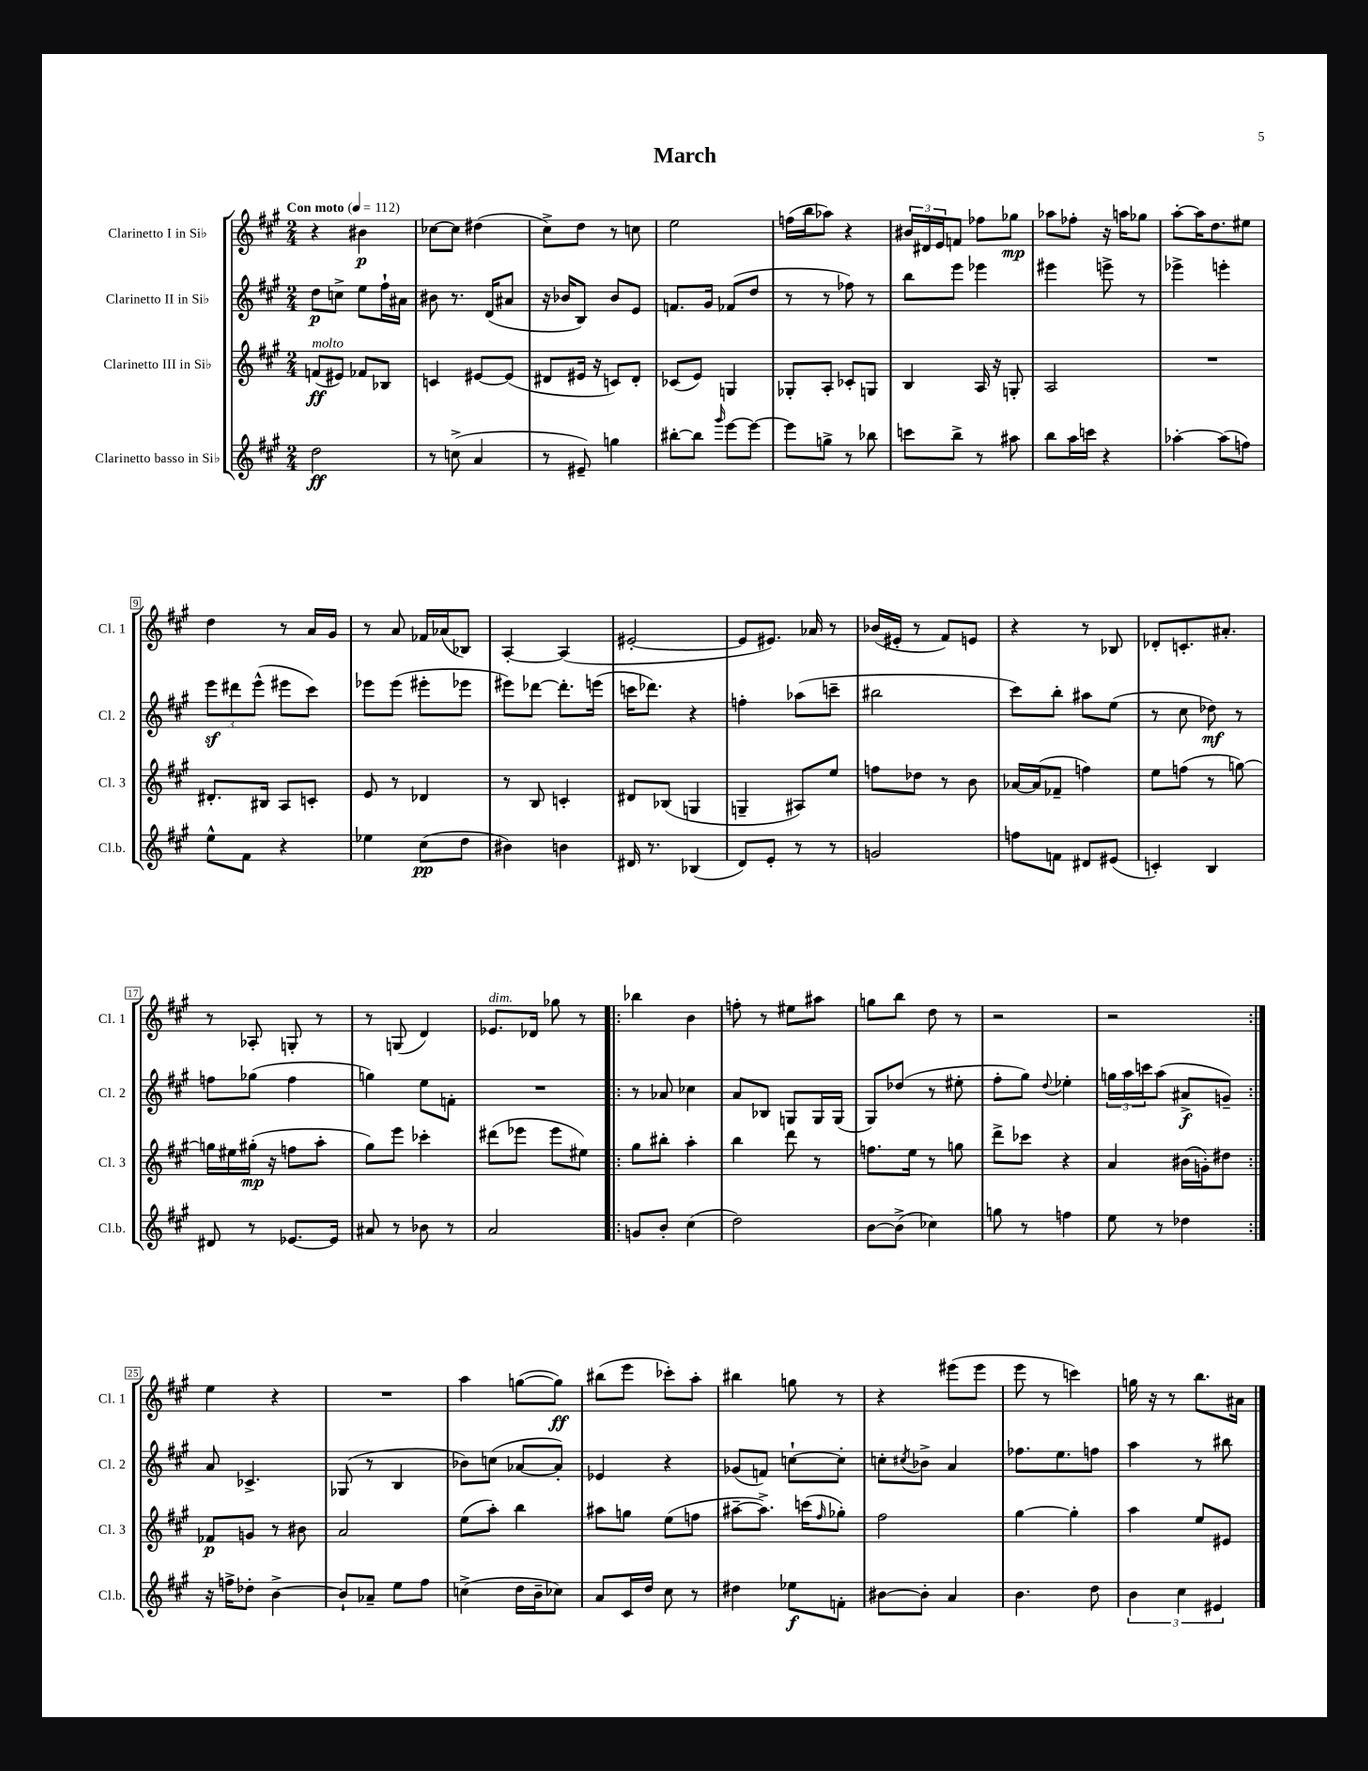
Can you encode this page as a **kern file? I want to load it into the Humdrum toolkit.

**kern	**dynam	**kern	**dynam	**kern	**dynam	**kern	**dynam
*part4	*part4	*part3	*part3	*part2	*part2	*part1	*part1
*staff4	*staff4	*staff3	*staff3	*staff2	*staff2	*staff1	*staff1
*I"Clarinetto basso in Si♭	*	*I"Clarinetto III in Si♭	*	*I"Clarinetto II in Si♭	*	*I"Clarinetto I in Si♭	*
*I'Cl.b.	*	*I'Cl. 3	*	*I'Cl. 2	*	*I'Cl. 1	*
*clefG2	*	*clefG2	*	*clefG2	*	*clefG2	*
*k[f#c#g#]	*	*k[f#c#g#]	*	*k[f#c#g#]	*	*k[f#c#g#]	*
*M2/4	*	*M2/4	*	*M2/4	*	*M2/4	*
*MM112	*	*MM112	*	*MM112	*	*MM112	*
=1	=1	=1	=1	=1	=1	=1	=1
!	!	!	!	!	!	!LO:TX:a:B:t=Con moto	!
!	!	!LO:TX:a:i:t=molto	!	!	!	!	!
2dd\	ff	(8fn/L	ff	8dd\L	p	4r	.
.	.	8e#X/J)	.	8ccn^\J	.	.	.
.	.	8f-X/L	.	8ee\L	.	4b#X\	p
.	.	8B-X/J	.	16ff#`\L	.	.	.
.	.	.	.	16a#X\JJ	.	.	.
=2	=2	=2	=2	=2	=2	=2	=2
8r	.	4cn/	.	8b#X\	.	[8cc-X\L	.
(8ccn^\	.	.	.	8.r	.	8cc-\J]	.
4a/	.	[8e#X/L	.	.	.	(4dd#X\	.
.	.	.	.	(16d/KL	.	.	.
.	.	(8e#/J]	.	8a#X/J	.	.	.
=3	=3	=3	=3	=3	=3	=3	=3
8r	.	8d#X/L	.	16r	.	8cc#^\L)	.
.	.	.	.	16b-X/KL	.	.	.
8e#X~/)	.	16e#X/Jk	.	8B/J)	.	8dd\J	.
.	.	16r	.	.	.	.	.
4ggn\	.	8cn/L)	.	8b-/L	.	8r	.
.	.	8d#'/J	.	8e/J	.	8ccn\	.
=4	=4	=4	=4	=4	=4	=4	=4
[8bb#X'\L	.	(8c-X/L	.	8.fn/L	.	2ee\	.
8bb#\J]	.	8e/J)	.	.	.	.	.
.	.	.	.	16g#/Jk	.	.	.
16qqggg#/	.	.	.	.	.	.	.
[8eee\L	.	4Gn/	.	(8f-X/L	.	.	.
8eee\J_	.	.	.	8dd/J	.	.	.
=5	=5	=5	=5	=5	=5	=5	=5
8eee\L]	.	8G-X'/L	.	8r	.	(16ffn\LL	.
.	.	.	.	.	.	16bb\J	.
8ggn^\J	.	8A'/J	.	8r	.	8aa-X\J)	.
8r	.	8c-X'/L	.	8ff-X\)	.	4r	.
8bb-X\	.	8Gn/J	.	8r	.	.	.
=6	=6	=6	=6	=6	=6	=6	=6
8cccn\L	.	4B/	.	8bb\L	.	24b#X/LL	.
.	.	.	.	.	.	24d#X/	.
.	.	.	.	.	.	24e/J	.
8bb^\J	.	.	.	8eee\J	.	8fn/J	.
8r	.	16A/	.	4eee-X\	.	8ff-X\L	.
.	.	16r	.	.	.	.	.
8aa#X\	.	8Gn'/	.	.	.	8gg-X\J	mp
=7	=7	=7	=7	=7	=7	=7	=7
8bb\L	.	2A/	.	4eee#X\	.	8aa-X\L	.
16aa\L	.	.	.	.	.	8ff-X'\J	.
16cccn\JJ	.	.	.	.	.	.	.
4r	.	.	.	8eeen^\	.	16r	.
.	.	.	.	.	.	16aan\KL	.
.	.	.	.	8r	.	8gg-X\J	.
=8	=8	=8	=8	=8	=8	=8	=8
[4aa-X'\	.	2r	.	4eee-X^\	.	[8aa'\L	.
.	.	.	.	.	.	16aa\K]	.
.	.	.	.	.	.	8.dd\	.
(8aa-\L]	.	.	.	4eeen'\	.	.	.
8ffn\J)	.	.	.	.	.	8ee#X\J	.
!!LO:LB:g=z
=9	=9	=9	=9	=9	=9	=9	=9
8ee^^\L	.	8.d#X'/L	.	12eeez\L	.	4dd\	.
.	.	.	.	12ddd#X\	.	.	.
8f#\J	.	.	.	.	.	.	.
.	.	.	.	(12eee^^\J	.	.	.
.	.	16B#X/Jk	.	.	.	.	.
4r	.	8A/L	.	8eee#X\L	.	8r	.
.	.	8cn'/J	.	8ccc#\J)	.	16a/LL	.
.	.	.	.	.	.	16g#/JJ	.
=10	=10	=10	=10	=10	=10	=10	=10
4ee-X\	.	8e/	.	8eee-X\L	.	8r	.
.	.	8r	.	(8eee-\J	.	8a/	.
(8cc#\L	pp	4d-X/	.	8eee#X'\L	.	16f-X/LL	.
.	.	.	.	.	.	(16a-X/J	.
8dd\J	.	.	.	8eee-X\J	.	8B-X/J)	.
=11	=11	=11	=11	=11	=11	=11	=11
4b#X\)	.	8r	.	8eee#X\L)	.	[4A'/	.
.	.	8B/	.	[8ddd-X\J	.	.	.
4bn\	.	4cn'/	.	8.ddd-'\L]	.	(4A/]	.
.	.	.	.	(16eeen\Jk	.	.	.
=12	=12	=12	=12	=12	=12	=12	=12
16d#X/	.	8d#X/L	.	16cccn\KL	.	[2e#X'/	.
8.r	.	.	.	8.ddd-X\J)	.	.	.
.	.	(8B-X/J	.	.	.	.	.
(4B-X/	.	4Gn/	.	4r	.	.	.
=13	=13	=13	=13	=13	=13	=13	=13
8d/L)	.	4Gn~/	.	4ffn'\	.	8e#/L]	.
8e'/J	.	.	.	.	.	8.e#X/J)	.
8r	.	8A#X/L)	.	(8aa-X\L	.	.	.
.	.	.	.	.	.	16a-X/	.
8r	.	8ee/J	.	8cccn~\J	.	8r	.
=14	=14	=14	=14	=14	=14	=14	=14
2gn/	.	8ffn\L	.	2bb#X\	.	(16b-X/LL	.
.	.	.	.	.	.	16e#X'/JJ	.
.	.	8dd-X\J	.	.	.	8r	.
.	.	8r	.	.	.	8f#/L)	.
.	.	8b\	.	.	.	8en/J	.
=15	=15	=15	=15	=15	=15	=15	=15
8ffn\L	.	[16a-X/LL	.	8ccc#\L)	.	4r	.
.	.	(16a-/J]	.	.	.	.	.
8fn\J	.	8f-X~/J	.	8bb'\J	.	.	.
8d#X/L	.	4ffn\)	.	8aa#X\L	.	8r	.
(8e#X/J	.	.	.	(8ee\J	.	8B-X/	.
=16	=16	=16	=16	=16	=16	=16	=16
4cn'/)	.	8ee\L	.	8r	.	8d-X'/L	.
.	.	(8ffn\J	.	8cc#\	.	8.cn'/	.
4B/	.	8r	.	8dd-X\)	mf	.	.
.	.	.	.	.	.	8.a#X'/J	.
.	.	[8ggn\)	.	8r	.	.	.
!!LO:LB:g=z
=17	=17	=17	=17	=17	=17	=17	=17
8d#X/	.	16ggn\LL]	.	8ffn\L	.	8r	.
.	.	16ee#X\	.	.	.	.	.
8r	.	(16gg#X'\JJ	mp	(8gg-X\J	.	8A-X'/	.
.	.	16r	.	.	.	.	.
[8.e-X/L	.	8ffn\L	.	4ff\	.	8Gn'/	.
.	.	8aa'\J	.	.	.	8r	.
16e-/Jk]	.	.	.	.	.	.	.
=18	=18	=18	=18	=18	=18	=18	=18
8a#X/	.	8gg#\L)	.	4ggn\)	.	8r	.
8r	.	8eee\J	.	.	.	(8Gn/	.
8b-X\	.	4ccc-X'\	.	8ee\L	.	4d/)	.
8r	.	.	.	8fn'\J	.	.	.
=19	=19	=19	=19	=19	=19	=19	=19
!	!	!	!	!	!	!LO:TX:a:i:t=dim.	!
2a/	.	(8ddd#X\L	.	2r	.	8.e-X/L	.
.	.	8eee-X\J	.	.	.	.	.
.	.	.	.	.	.	16d-X/Jk	.
.	.	8eee-\L	.	.	.	8gg-X\	.
.	.	8ee#X\J)	.	.	.	8r	.
=20!|:	=20!|:	=20!|:	=20!|:	=20!|:	=20!|:	=20!|:	=20!|:
8gn/L	.	8gg#\L	.	8r	.	4bb-X\	.
8b'/J	.	8bb#X'\J	.	8a-X/	.	.	.
(4cc#\	.	4aa'\	.	4cc-X\	.	4b\	.
=21	=21	=21	=21	=21	=21	=21	=21
2dd\)	.	4bb\	.	8a/L	.	8ffn'\	.
.	.	.	.	8B-X/J	.	8r	.
.	.	8ddd\	.	8Gn/L	.	8ee#X\L	.
.	.	8r	.	16G/L	.	8aa#X\J	.
.	.	.	.	(16G/JJ	.	.	.
=22	=22	=22	=22	=22	=22	=22	=22
[8b\L	.	8.ffn\L	.	8G#/L)	.	8ggn\L	.
(8b^\J]	.	.	.	(8dd-X/J	.	8bb\J	.
.	.	16ee\Jk	.	.	.	.	.
4cc-X\)	.	8r	.	8r	.	8dd\	.
.	.	8ggn\	.	8ee#X'\	.	8r	.
=23	=23	=23	=23	=23	=23	=23	=23
8ggn\	.	8ddd^\L	.	8ff#'\L	.	2r	.
8r	.	8ccc-X\J	.	8gg#\J)	.	.	.
.	.	.	.	8qqdd/	.	.	.
4ffn\	.	4r	.	4ee-X'\	.	.	.
=24	=24	=24	=24	=24	=24	=24	=24
8ee\	.	4a/	.	24ggn\LL	.	2r	.
.	.	.	.	24aa\	.	.	.
.	.	.	.	24cccn\J	.	.	.
8r	.	.	.	(8aa\J	.	.	.
4dd-X\	.	(16b#X\LL	.	8a#X^/L	f	.	.
.	.	16gn'\J)	.	.	.	.	.
.	.	8dd#X\J	.	8gn~/J)	.	.	.
!!LO:LB:g=z
=25:|!	=25:|!	=25:|!	=25:|!	=25:|!	=25:|!	=25:|!	=25:|!
16r	.	8f-X/L	p	8a/	.	4ee\	.
16ffn^\KL	.	.	.	.	.	.	.
8dd-X'\J	.	8gn/J	.	4.c-X^/	.	.	.
[4b^\	.	8r	.	.	.	4r	.
.	.	8b#X\	.	.	.	.	.
=26	=26	=26	=26	=26	=26	=26	=26
8b`/L]	.	2a/	.	(8G-X/	.	2r	.
8a-X~/J	.	.	.	8r	.	.	.
8ee\L	.	.	.	4B/	.	.	.
8ff#\J	.	.	.	.	.	.	.
=27	=27	=27	=27	=27	=27	=27	=27
(4ccn^\	.	(8ee\L	.	8b-X\L)	.	4aa\	.
.	.	8aa'\J)	.	(8ccn\J	.	.	.
16dd\LL	.	4bb\	.	[8a-X/L	.	([8ggn\L	.
16b~\J	.	.	.	.	.	.	.
8cc-X\J)	.	.	.	8a-'/J])	.	8gg\J])	ff
=28	=28	=28	=28	=28	=28	=28	=28
8a/L	.	8aa#X\L	.	4e-X/	.	(8bb#X\L	.
16c#/L	.	8ggn\J	.	.	.	8eee\J	.
16dd/JJ	.	.	.	.	.	.	.
8cc#\	.	(8ee\L	.	4r	.	8ccc-X'\L)	.
8r	.	8ffn\J	.	.	.	8aa'\J	.
=29	=29	=29	=29	=29	=29	=29	=29
4dd#X\	.	[8aa#X~\L	.	(8g-X/L	.	4bb#X\	.
.	.	8.aa#^\J])	.	8fn/J)	.	.	.
8ee-X\L	f	.	.	[8ccn`\L	.	8ggn\	.
.	.	(16cccn\KL	.	.	.	.	.
.	.	16qqff#/	.	.	.	.	.
8fn'\J	.	8gg-X'\J)	.	8cc'\J]	.	8r	.
=30	=30	=30	=30	=30	=30	=30	=30
[8b#X\L	.	2ff#\	.	8ccn'\L	.	4r	.
.	.	.	.	8qcc#X/	.	.	.
8b#'\J]	.	.	.	8b-X^\J	.	.	.
4a/	.	.	.	4a/	.	(8eee#X\L	.
.	.	.	.	.	.	8eee#\J	.
=31	=31	=31	=31	=31	=31	=31	=31
4.b\	.	[4gg#\	.	8.ff-X\L	.	8eee\	.
.	.	.	.	.	.	8r	.
.	.	.	.	8.ee\	.	.	.
.	.	4gg#'\]	.	.	.	4cccn\)	.
8dd\	.	.	.	8ffn\J	.	.	.
=32	=32	=32	=32	=32	=32	=32	=32
6b\	.	4aa\	.	4aa\	.	16ggn\	.
.	.	.	.	.	.	16r	.
.	.	.	.	.	.	8r	.
6cc#\	.	.	.	.	.	.	.
.	.	8ee/L	.	8r	.	8.bb\L	.
6e#X/	.	.	.	.	.	.	.
.	.	8e#X/J	.	8bb#X\	.	.	.
.	.	.	.	.	.	16a#X\Jk	.
==	==	==	==	==	==	==	==
*-	*-	*-	*-	*-	*-	*-	*-
